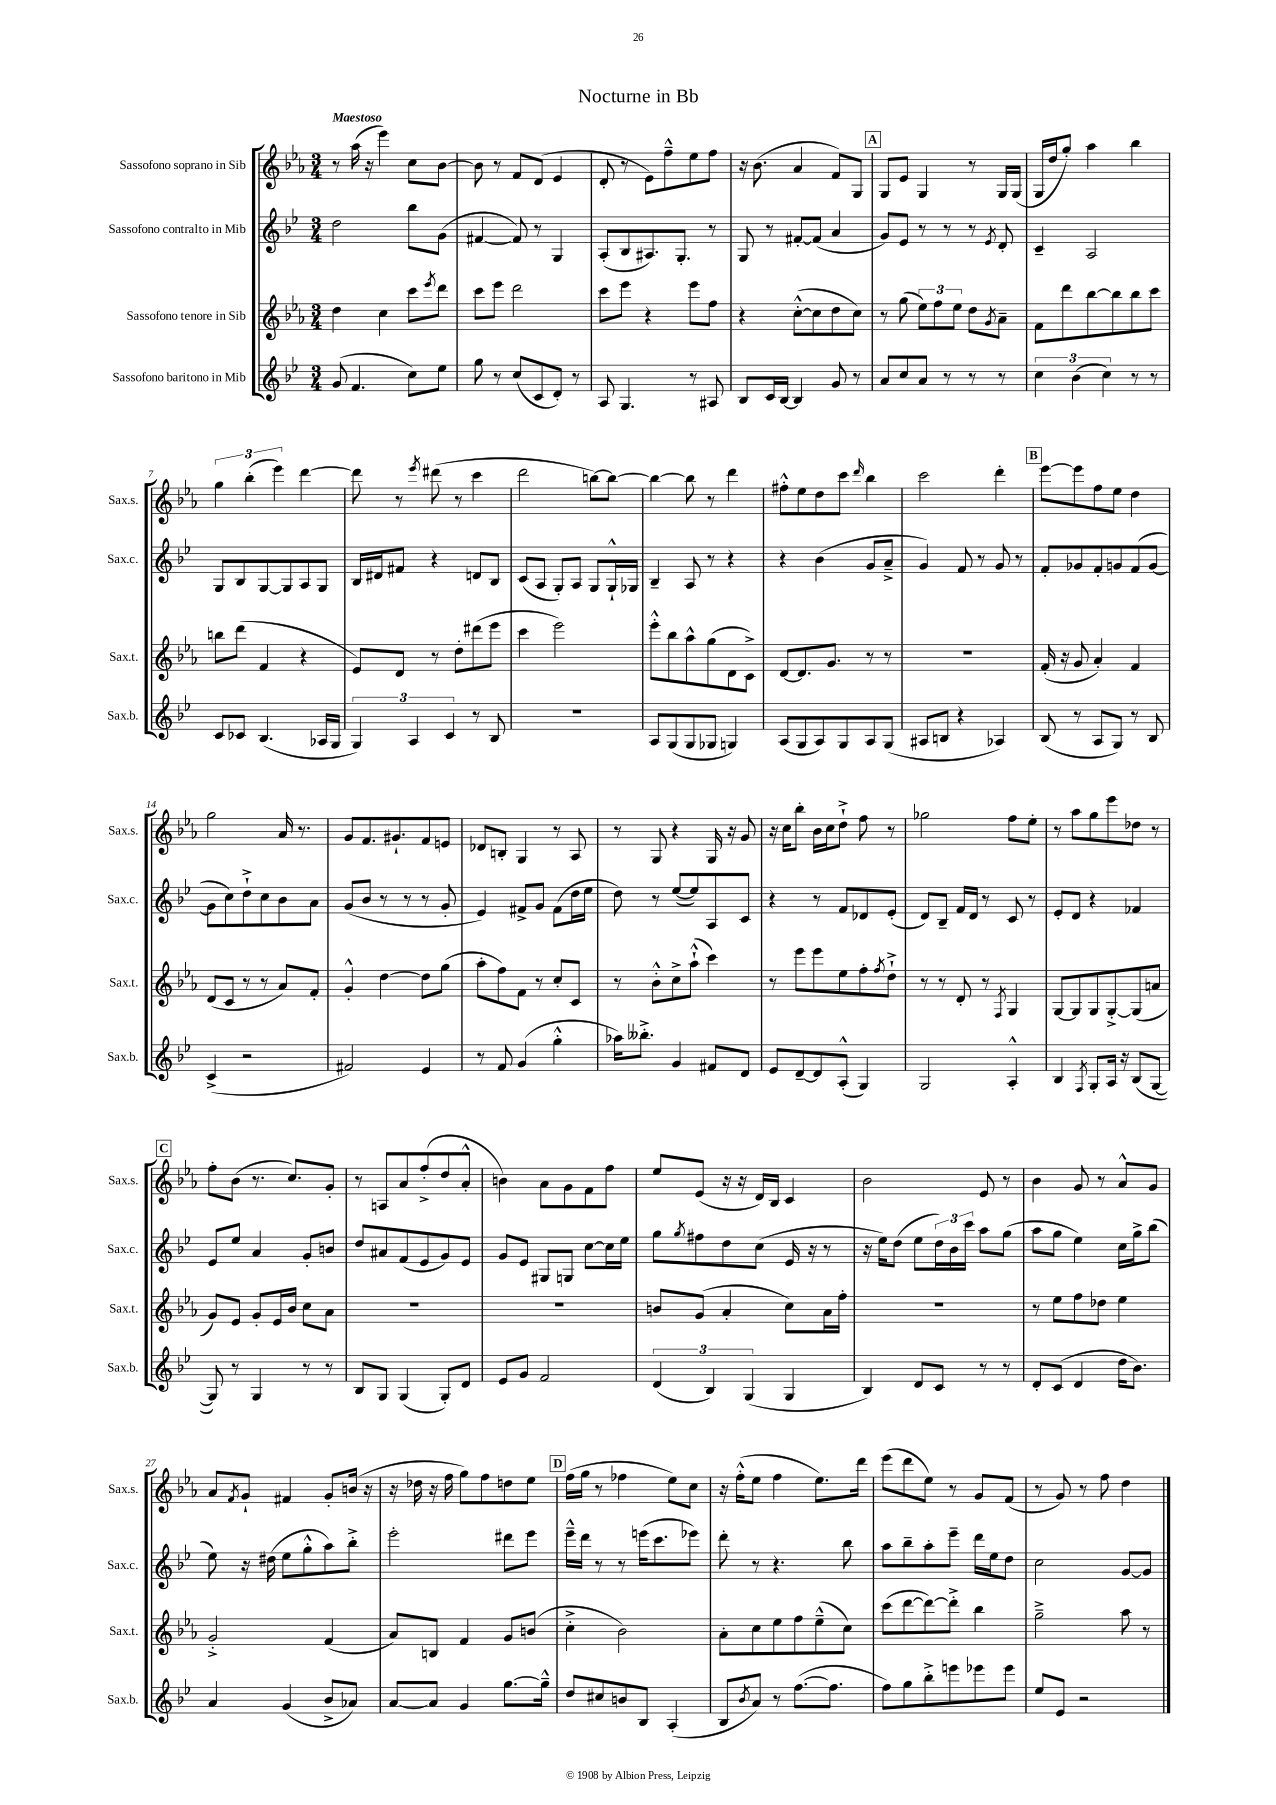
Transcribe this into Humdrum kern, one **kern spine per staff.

**kern	**kern	**kern	**kern
*part4	*part3	*part2	*part1
*staff4	*staff3	*staff2	*staff1
*I"Sassofono baritono in Mib	*I"Sassofono tenore in Sib	*I"Sassofono contralto in Mib	*I"Sassofono soprano in Sib
*I'Sax.b.	*I'Sax.t.	*I'Sax.c.	*I'Sax.s.
*clefG2	*clefG2	*clefG2	*clefG2
*k[b-e-]	*k[b-e-a-]	*k[b-e-]	*k[b-e-a-]
*M3/4	*M3/4	*M3/4	*M3/4
=1	=1	=1	=1
!	!	!	!LO:TX:a:B:t=Maestoso
(8g/	4dd\	2dd\	8r
4.f/	.	.	(16aa-\
.	.	.	16r
.	4cc\	.	4eee-\)
8cc\L)	8ccc\L	8bb-\L	8cc\L
.	8qeee-/	.	.
8ee-\J	8ddd\J	(8g\J	[8b-\J
=2	=2	=2	=2
8gg\	8ccc\L	[4f#X/	8b-\]
8r	8eee-\J	.	8r
(8cc/L	2ddd\	8f#/])	8f/L
8c/	.	8r	(8d/J
8d'/J)	.	4G/	4e-/
8r	.	.	.
=3	=3	=3	=3
8A/	8ccc\L	(8A'/L	8d'/
4.G/	8eee-\J	8B-/	8r
.	4r	8.A#X/)	8e-\L)
.	.	.	8ff~^^\
.	.	8.G'/J	.
8r	8eee-\L	.	8ee-\
8A#X/	8ff\J	8r	8ff\J
=4	=4	=4	=4
8B-/L	4r	8G/	16r
.	.	.	(8.b-\
16c/L	.	8r	.
[16B-/JJ	.	.	.
4B-/]	([8cc'^^\L	[8f#X'/L	4a-/
.	8cc\]	(8f#/J]	.
8g/	8dd\	4a/	8f/L)
8r	8cc\J)	.	8G/J
!!LO:REH:place=s1:t=A
=5	=5	=5	=5
8a/L	8r	8g/L)	8G/L
8cc/	(8gg\	8e-/J	8e-/J
8a/J	12ee-\L)	8r	4G/
.	12ff\	.	.
8r	.	8r	.
.	12ee-\J	.	.
8r	8dd\L	8r	8r
.	8qg/	8qe-/	.
8r	8a-~\J	8d'/	16G/LL
.	.	.	(16G/JJ
=6	=6	=6	=6
6cc\	8f\L	4c~/	16G/LL
.	.	.	16dd/J
.	8ddd\	.	8gg'/J)
(6b-\	.	.	.
.	[8bb-\	2A/	4aa-\
6cc\)	.	.	.
.	8bb-\]	.	.
8r	8bb-\	.	4bb-\
8r	8ccc\J	.	.
!!LO:LB:g=z
=7	=7	=7	=7
8c/L	8bbn\L	8G/L	6gg\
8c-X/J	(8ddd\J	8B-/	.
.	.	.	(6bb-'\
(4.B-/	4f/	[8G/	.
.	.	.	6eee-\)
.	.	8G/]	.
.	4r	8A/	[4ddd\
16A-X/LL	.	8G/J	.
16G/JJ	.	.	.
=8	=8	=8	=8
6G/)	8e-/L)	16B-/LL	8ddd\]
.	.	16d#X/J	.
.	8d/J	8f#X/J	8r
6A/	.	.	.
.	.	.	8qeee-/
.	8r	4r	(8ddd#X\
6c/	.	.	.
.	8dd'\L	.	8r
8r	(8ddd#X\	8dn/L	4ccc\
8B-/	8eee-\J	8B-/J	.
=9	=9	=9	=9
2.r	4ccc\	(8c/L	2ddd\
.	.	8A/J	.
.	2eee-\)	8G'/L)	.
.	.	8A/J	.
.	.	8G/L	[8bbn\L)
.	.	16G`^^/L	8bb\J_
.	.	16G-X/JJ	.
=10	=10	=10	=10
8A/L	8eee-'^^\L	4B-~/	4bb\_
(8G/	8bb-\	.	.
8G/	8aa-^^\	8A/	8bb\]
8G-X/J	(8gg\	8r	8r
4Gn/)	8d\	4r	4ddd\
.	8c^\J)	.	.
=11	=11	=11	=11
(8A/L	[8d/L	4r	8ff#X'^^\L
8G/	8.d/]	.	8ee-\
8A/)	.	(4b-\	8dd\
.	8.g/J	.	.
8G/	.	.	8ccc\J
.	.	.	16qqddd/
8A/	8r	8g/L	4bb-\
(8G/J	8r	8a~^/J	.
=12	=12	=12	=12
8A#X/L	2.r	4g/)	2ccc\
8Bn/J	.	.	.
4r	.	8f/	.
.	.	8r	.
4A-X/)	.	8g/	4ddd'\
.	.	8r	.
!!LO:REH:place=s1:t=B
=13	=13	=13	=13
(8B-/	(16f'/	8f'/L	[8eee-\L
.	16r	.	.
8r	8g/	8g-X/	8eee-\]
8A/L	4a-'/)	8f'/	8ff\
8G/J)	.	8gn/	8ee-\J
8r	4f/	(8f/	4dd\
8B-/	.	[8g/J	.
!!LO:LB:g=z
=14	=14	=14	=14
(4c^/	(8d/L	8g\L]	2gg\
.	8c/J	8cc\)	.
2r	8r	8dd`^\	.
.	8r	8cc\	.
.	8a-/L)	8b-\	16a-/
.	.	.	8.r
.	8f'/J	8a\J	.
=15	=15	=15	=15
2f#X/)	4g'^^/	(8g/L	8g/L
.	.	8b-/J	8.f/
.	[4dd\	8r	.
.	.	.	8.g#X`/
.	.	8r	.
4e-/	8dd\L]	8r	8f/
.	(8gg\J	8g'/	8en/J
=16	=16	=16	=16
8r	8aa-'\L	4e-/)	8d-X/L
8f/	8ff\)	.	8Bn'/J
(4g/	8f\J	8f#X^/L	4G/
.	8r	8g/J	.
4gg'^^\	8cc'/L	(8f#\L	8r
.	8c/J	16dd\L	8A-/
.	.	16ee-\JJ	.
=17	=17	=17	=17
16aa-X\KL)	8r	8dd\)	8r
8.bb--X'^\J	.	.	.
.	8b-'^^\L	8r	8G/
4g/	8cc^\	([8ee-/L	4r
.	(8aa-`^^\J	8ee-/])	.
8f#X/L	4ccc\)	8A/	16G/
.	.	.	16r
8d/J	.	8c/J	8g/
=18	=18	=18	=18
8e-/L	8r	4r	16r
.	.	.	16cc\KL
[8d~/	8eee-\L	.	8bb-'\J
8d/]	8eee-\	8r	16b-\LL
.	.	.	16cc\J
(8A'^^/J	8ee-\	8f/L	8dd`^\J
4G/)	8ff'\	8d-X/	8ff\
.	8qff/	.	.
.	8dd`^\J	(8e-'/J	8r
=19	=19	=19	=19
2G/	8r	8d/L)	2gg-X\
.	8r	8B-~/J	.
.	8d'/	16f/LL	.
.	.	16d/JJ	.
.	8r	8r	.
.	8qF/	.	.
4A'^^/	4G/	8c/	8ff\L
.	.	8r	8ee-'\J
=20	=20	=20	=20
4B-/	[8G/L	8e-'/L	8r
.	8G/]	8d/J	8aa-\L
8qF/	.	.	.
8G'/L	8G/	4r	8gg\
16A/Jk	[8G'^/	.	8eee-\
16r	.	.	.
(8B-/L	(8G/]	4f-X/	8dd-X\J
[8G/J	8an/J	.	8r
!!LO:LB:g=z
!!LO:REH:place=s1:t=C
=21	=21	=21	=21
8G/])	8g/L)	8e-/L	8ff'\L
8r	8e-/J	8ee-/J	(8b-\J
4G/	8g'/L	4a/	8.r
.	16e-/L	.	.
.	16b-/JJ	.	8.cc/L)
8r	8cc\L	8g'/L	.
8r	8a-\J	8bn/J	8g'/J
=22	=22	=22	=22
8B-/L	2.r	8dd/L	8r
8G/J	.	8a#X/	8An/L
(4G/	.	(8f/	8a-/
.	.	8e-/	(8ff'^/
8G'/L)	.	8g/)	8dd/
8d/J	.	8e-/J	8a-'^^/J
=23	=23	=23	=23
8e-/L	2.r	8g/L	4bn\)
8g/J	.	8e-/J	.
2f/	.	8G#X/L	8a-\L
.	.	8Gn/J	8g\
.	.	[8cc\L	8f\
.	.	16cc\L]	8ff\J
.	.	16ee-\JJ	.
=24	=24	=24	=24
(6d/	8bn/L	8gg\L	8ee-/L
.	.	8qgg/	.
.	(8g/J	8ff#X\	(8e-/J
6B-/)	.	.	.
.	4a-'/	8dd\	16r
.	.	.	16r
(6G/	.	.	.
.	.	(8cc\J	16d/LL)
.	.	.	16B-/JJ
4G/	8cc\L)	16e-/	4c/
.	.	16r	.
.	16a-\L	8r	.
.	16ff'\JJ	.	.
=25	=25	=25	=25
4B-/)	2.r	16r	2b-\
.	.	16ee-\KL)	.
.	.	(8dd\J	.
8d/L	.	8ee-\L	.
8c/J	.	24dd\L)	.
.	.	24b-\	.
.	.	24ccc\JJ	.
8r	.	8aa\L	8e-/
8r	.	(8gg\J	8r
=26	=26	=26	=26
8d'/L	8r	8aa\L	4b-\
(8c/J	8ee-\L	8gg\J	.
4d/	8ff\	4ee-\)	8g/
.	8dd-X\J	.	8r
16dd\KL	4ee-\	16cc\LL	8a-^^/L
8.b-\J)	.	16gg^\J	.
.	.	(8bb-\J	8g/J
!!LO:LB:g=z
=27	=27	=27	=27
4a/	2g'^/	8ee-\)	8a-/L
.	.	.	8qf/
.	.	16r	8g`/J
.	.	(16dd#X\	.
(4g/	.	8ee-\L	4f#X/
.	.	8gg'^^\	.
8b-^/L	(4f/	8aa\)	8g'/L
8a-X/J)	.	8bb-'^\J	(16bn/Jk
.	.	.	16r
=28	=28	=28	=28
[8a/L	8a-/L)	2eee-'\	16r
.	.	.	16dd-X\
8a/J]	8Bn/J	.	16r
.	.	.	16ff\
4g/	4f/	.	8gg\L)
.	.	.	8ff\
[8.gg\L	8g/L	8ddd#X\L	8ddn\
.	(8bn/J	8eee-\J	8ee-\J
16gg~^^\Jk]	.	.	.
!!LO:REH:place=s1:t=D
=29	=29	=29	=29
8dd/L	4cc'^\	16eee-~^^\LL	(16ff\LL
.	.	16ddd\JJ	16gg\JJ
8cc#X/	.	8r	8r
8bn/	2b-\)	8r	4ff-X\
8B-/J	.	(16eeen\KL	.
.	.	8.ccc\	.
(4A'/	.	.	8ee-\L)
.	.	8eee-X\J)	8cc\J
=30	=30	=30	=30
8B-/L	8a-'\L	8ddd'\	16r
.	.	.	(16ff'^^\KL
8qb-/	.	.	.
8a/J)	8cc\	8r	8ee-\J
8r	8ee-\	4.r	4ff\
([8.ff\L	8ff\	.	.
.	(8ee-~^^\	.	8.ee-\L)
8.ff\J]	.	.	.
.	8cc\J)	8bb-\	.
.	.	.	16ddd\Jk
=31	=31	=31	=31
8ff\L)	(8ccc\L	8aa\L	(8eee-\L
8gg\	[8ddd\	8bb-~\	8ddd\
8bb-'^\	8ddd\_)	8aa'\	8ee-\J)
8eeen\	8ddd'^\J]	8eee-~\J	8r
8eee-X\	4bb-\	16ddd\LL	8g/L
.	.	16ee-\J	.
8eee-\J	.	8dd\J	(8f/J
=32	=32	=32	=32
8ee-/L	2gg~^\	2cc\	8r
8e-/J	.	.	8g/)
2r	.	.	8r
.	.	.	8ff\
.	8aa-\	[8g/L	4dd\
.	8r	8g/J]	.
==	==	==	==
*-	*-	*-	*-
